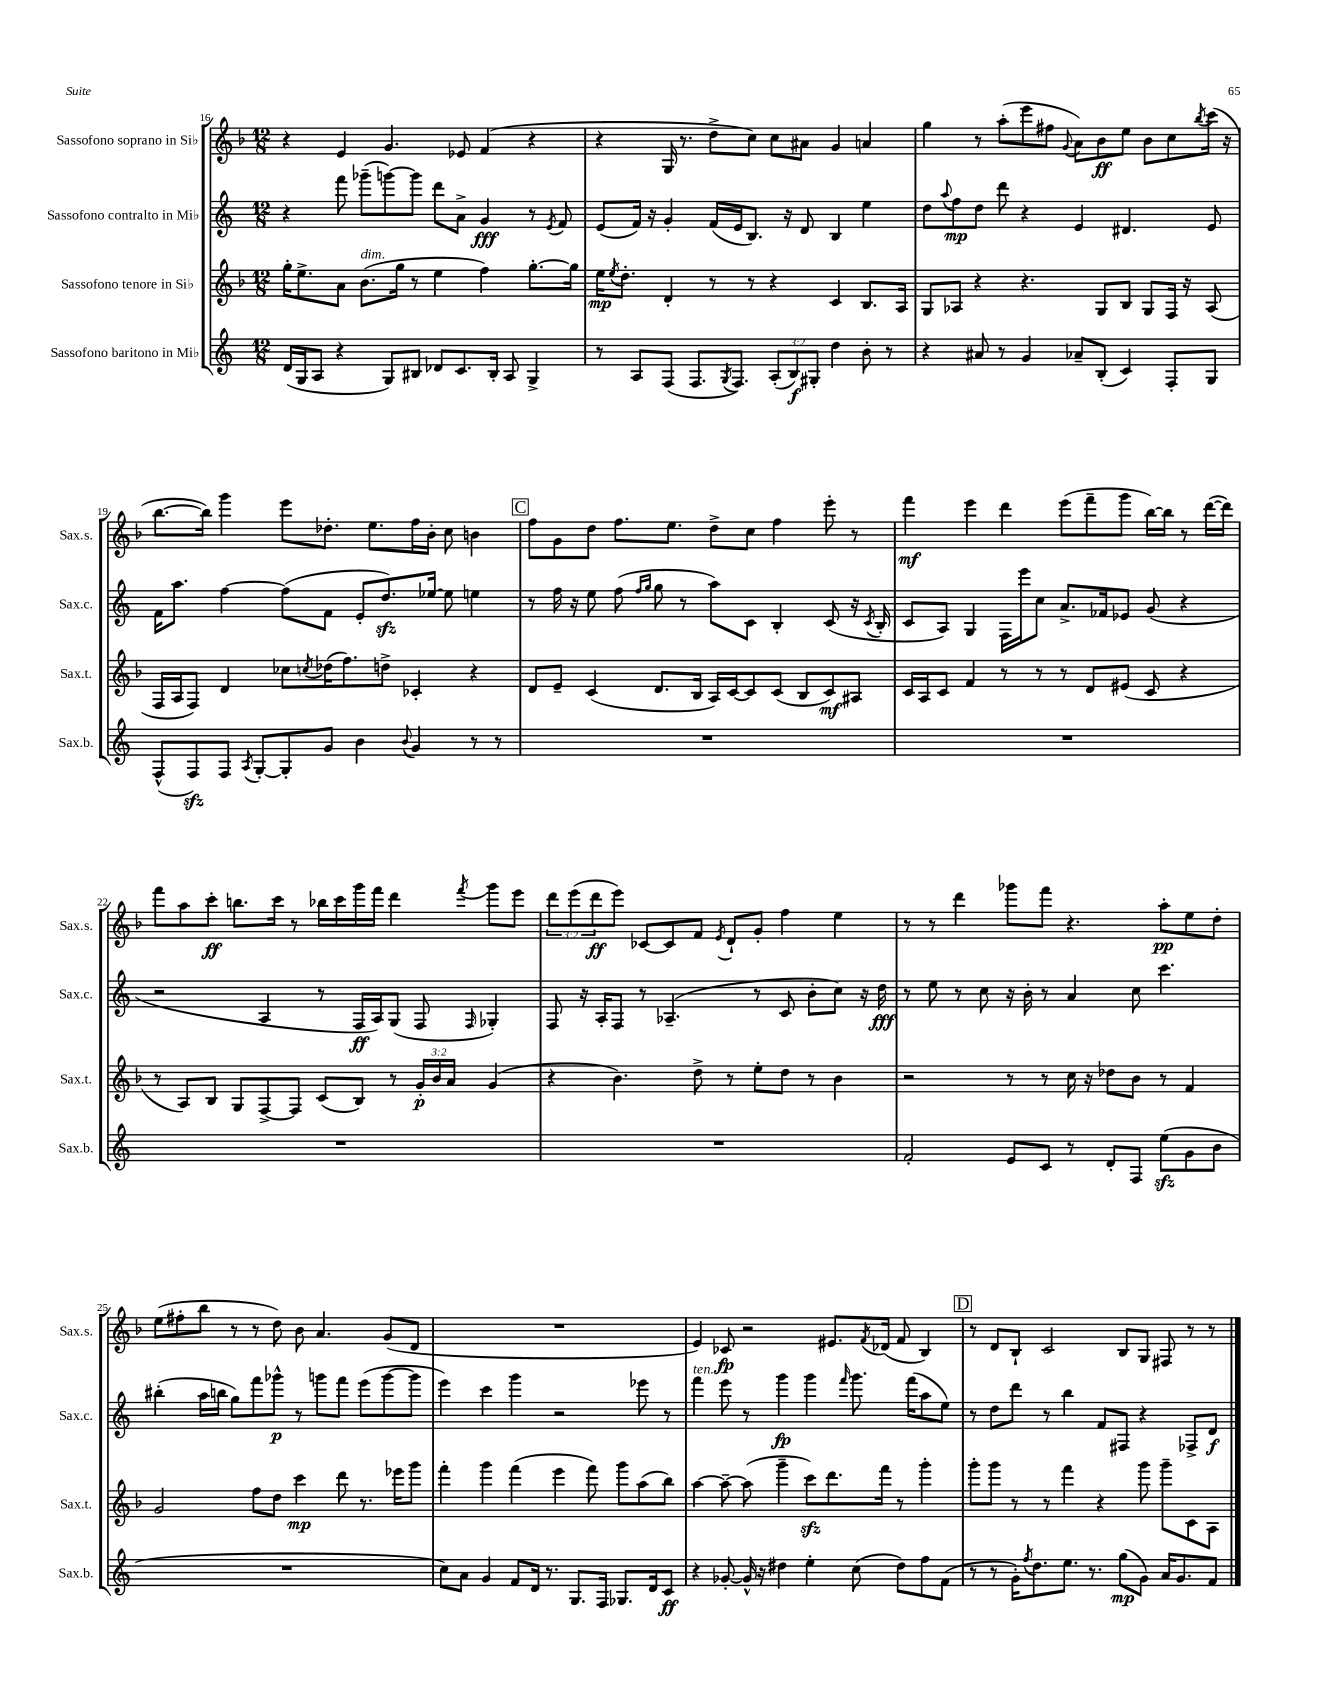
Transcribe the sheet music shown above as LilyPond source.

<<
\new StaffGroup <<
\new Staff = "s0" \with { instrumentName = "Sassofono soprano in Sib" shortInstrumentName = "Sax.s." } {
    \clef treble \key f \major \numericTimeSignature \time 12/8 \override Staff.TupletNumber.text = #tuplet-number::calc-fraction-text
    r4 e'4 g'4. ees'8 f'4( r4 |
    r4 g16 r8. d''8-> c''8) c''8 ais'8 g'4 a'4 |
    g''4 r8 a''8-.( e'''8 fis''8 \appoggiatura { g'8 } a'8) bes'8\ff e''8 bes'8 c''8 \acciaccatura { bes''8 } c'''16( r16 |
    bes''8.~ bes''16) g'''4 e'''8 des''8.-. e''8. f''16 bes'16-. c''8 b'4 |
    \mark \markup { \box "C" } f''8 g'8 d''8 f''8. e''8. d''8-> c''8 f''4 e'''8-. r8 |
    f'''4\mf e'''4 d'''4 e'''8( f'''8-- g'''8 bes''16~) bes''16 r8 d'''16~( d'''16) |
    f'''8 a''8 c'''8-.\ff b''8. c'''16 r8 bes''16 c'''16 g'''16 f'''16 d'''4 \acciaccatura { f'''8 } g'''8 e'''8 |
    \tuplet 3/2 { d'''8 e'''8( d'''8\ff } e'''8) ces'8~ ces'8 f'8 \acciaccatura { e'8 } d'8-! g'8-. f''4 e''4 |
    r8 r8 d'''4 ges'''8 f'''8 r4. a''8-.\pp e''8 d''8-. |
    e''8( fis''8-. bes''8 r8 r8 d''8) bes'8 a'4. g'8( d'8 |
    R1. |
    e'4) ces'8\fp r2 eis'8. \acciaccatura { f'8 } des'16( f'8 bes4) |
    \mark \markup { \box "D" } r8 d'8 bes8-! c'2 bes8 g8 fis8 r8 r8 \bar "|." |
}
\new Staff = "s1" \with { instrumentName = "Sassofono contralto in Mib" shortInstrumentName = "Sax.c." } {
    \clef treble \key c \major \numericTimeSignature \time 12/8
    r4 f'''8 ges'''8--( g'''8~) g'''8 d'''8 a'8-> g'4\fff r8 \acciaccatura { e'8 } f'8 |
    e'8( f'16) r16 g'4-. f'16( e'16 b8.) r16 d'8 b4 e''4 |
    d''8 \appoggiatura { a''8 } f''8\mp d''8 d'''8 r4 e'4 dis'4. e'8 |
    f'16 a''8. f''4~ f''8( f'8 e'8-. d''8.\sfz) ees''16~ ees''8 e''4 |
    \mark \markup { \box "C" } r8 f''16 r16 e''8 f''8( \grace { f''16 g''16 } g''8 r8 a''8) c'8 b4-. c'8( r16 \acciaccatura { c'8 } b16-. |
    c'8 a8) g4 f16 e'''16 c''8 a'8.-> fes'16 ees'8 g'8( r4 |
    r2 a4 r8 f16\ff a16) g8( f8 \grace { f16 } ges4-.) |
    f8 r16 a16-. f8 r8 aes4.--( r8 c'8 b'8-. c''8) r16 d''16\fff |
    r8 e''8 r8 c''8 r16 b'16-. r8 a'4 c''8 c'''4. |
    bis''4-.( a''16 b''16 g''8) f'''8 ges'''8-^\p r8 g'''8 f'''8 e'''8( g'''8~ g'''8 |
    e'''4) c'''4 g'''4 r2 ees'''8 r8 |
    f'''4^\markup { \italic "ten." } e'''8 r8 g'''4\fp g'''4 \grace { f'''16 } g'''8. f'''16( a''8 e''8) |
    \mark \markup { \box "D" } r8 d''8 d'''8 r8 b''4 f'8 fis8 r4 fes8-> d'8\f \bar "|." |
}
\new Staff = "s2" \with { instrumentName = "Sassofono tenore in Sib" shortInstrumentName = "Sax.t." } {
    \clef treble \key f \major \numericTimeSignature \time 12/8 \override Staff.TupletNumber.text = #tuplet-number::calc-fraction-text
    g''16-. e''8.-> a'8 bes'8.^\markup { \italic "dim." }( g''16 r8 e''4 f''4) g''8.~-. g''16 |
    e''16\mp \acciaccatura { e''8 } d''8.-. d'4-. r8 r8 r4 c'4 bes8. a16 |
    g8 aes8 r4 r4. g8 bes8 g8 f16 r16 aes8( |
    f16 a16 f8) d'4 ces''8 \acciaccatura { c''8 } des''16( f''8.) d''8-> ces'4-. r4 |
    \mark \markup { \box "C" } d'8 e'8-- c'4( d'8. bes16 a16) c'16~ c'8 c'8( bes8 c'8\mf) ais8 |
    c'16 a16 c'8 f'4 r8 r8 r8 d'8 eis'8( c'8 r4 |
    r8 a8) bes8 g8 f8~-> f8 c'8( bes8) r8 \tuplet 3/2 { g'16-.\p bes'16 a'16 } g'4( |
    r4 bes'4.) d''8-> r8 e''8-. d''8 r8 bes'4 |
    r2 r8 r8 c''16 r16 des''8 bes'8 r8 f'4 |
    g'2 f''8 d''8 c'''4\mp d'''8 r8. ees'''16 g'''8 |
    f'''4-. g'''4 f'''4( e'''4 f'''8) g'''8 a''8( bes''8) |
    a''4~ a''8~-- a''8( g'''4-- c'''8\sfz) d'''8. f'''16 r8 g'''4-. |
    \mark \markup { \box "D" } g'''8-. g'''8 r8 r8 f'''4 r4 g'''8 g'''8-- c'8 a8 \bar "|." |
}
\new Staff = "s3" \with { instrumentName = "Sassofono baritono in Mib" shortInstrumentName = "Sax.b." } {
    \clef treble \key c \major \numericTimeSignature \time 12/8 \override Staff.TupletNumber.text = #tuplet-number::calc-fraction-text
    d'16( g16 a8 r4 g8) bis8 des'8 c'8. bis16-. a8 g4-> |
    r8 a8 f8( f8. \acciaccatura { g8 } f8.) \tuplet 3/2 { a8-.( b8\f) gis8-. } d''4 b'8-. r8 |
    r4 ais'8 r8 g'4 aes'8-- b8-.( c'4) f8-. g8 |
    f8-^( f8\sfz) f8 \acciaccatura { a8 } g8~-. g8-. g'8 b'4 \appoggiatura { b'8 } g'4 r8 r8 |
    \mark \markup { \box "C" } R1. |
    R1. |
    R1. |
    R1. |
    f'2-. e'8 c'8 r8 d'8-. f8 e''8\sfz( g'8 b'8 |
    R1. |
    c''8) a'8 g'4 f'8 d'16 r8. g8. f16 ges8. d'16 c'8\ff |
    r4 ges'8~-. ges'16-^ r16 dis''4 e''4-. c''8( dis''8) f''8 f'8( |
    \mark \markup { \box "D" } r8 r8 g'16-.) \acciaccatura { f''8 } d''8. e''8. r8. g''8\mp( g'8) a'16 g'8. f'8 \bar "|." |
}
>>
>>
\layout { \context { \Score currentBarNumber = #16 } }
